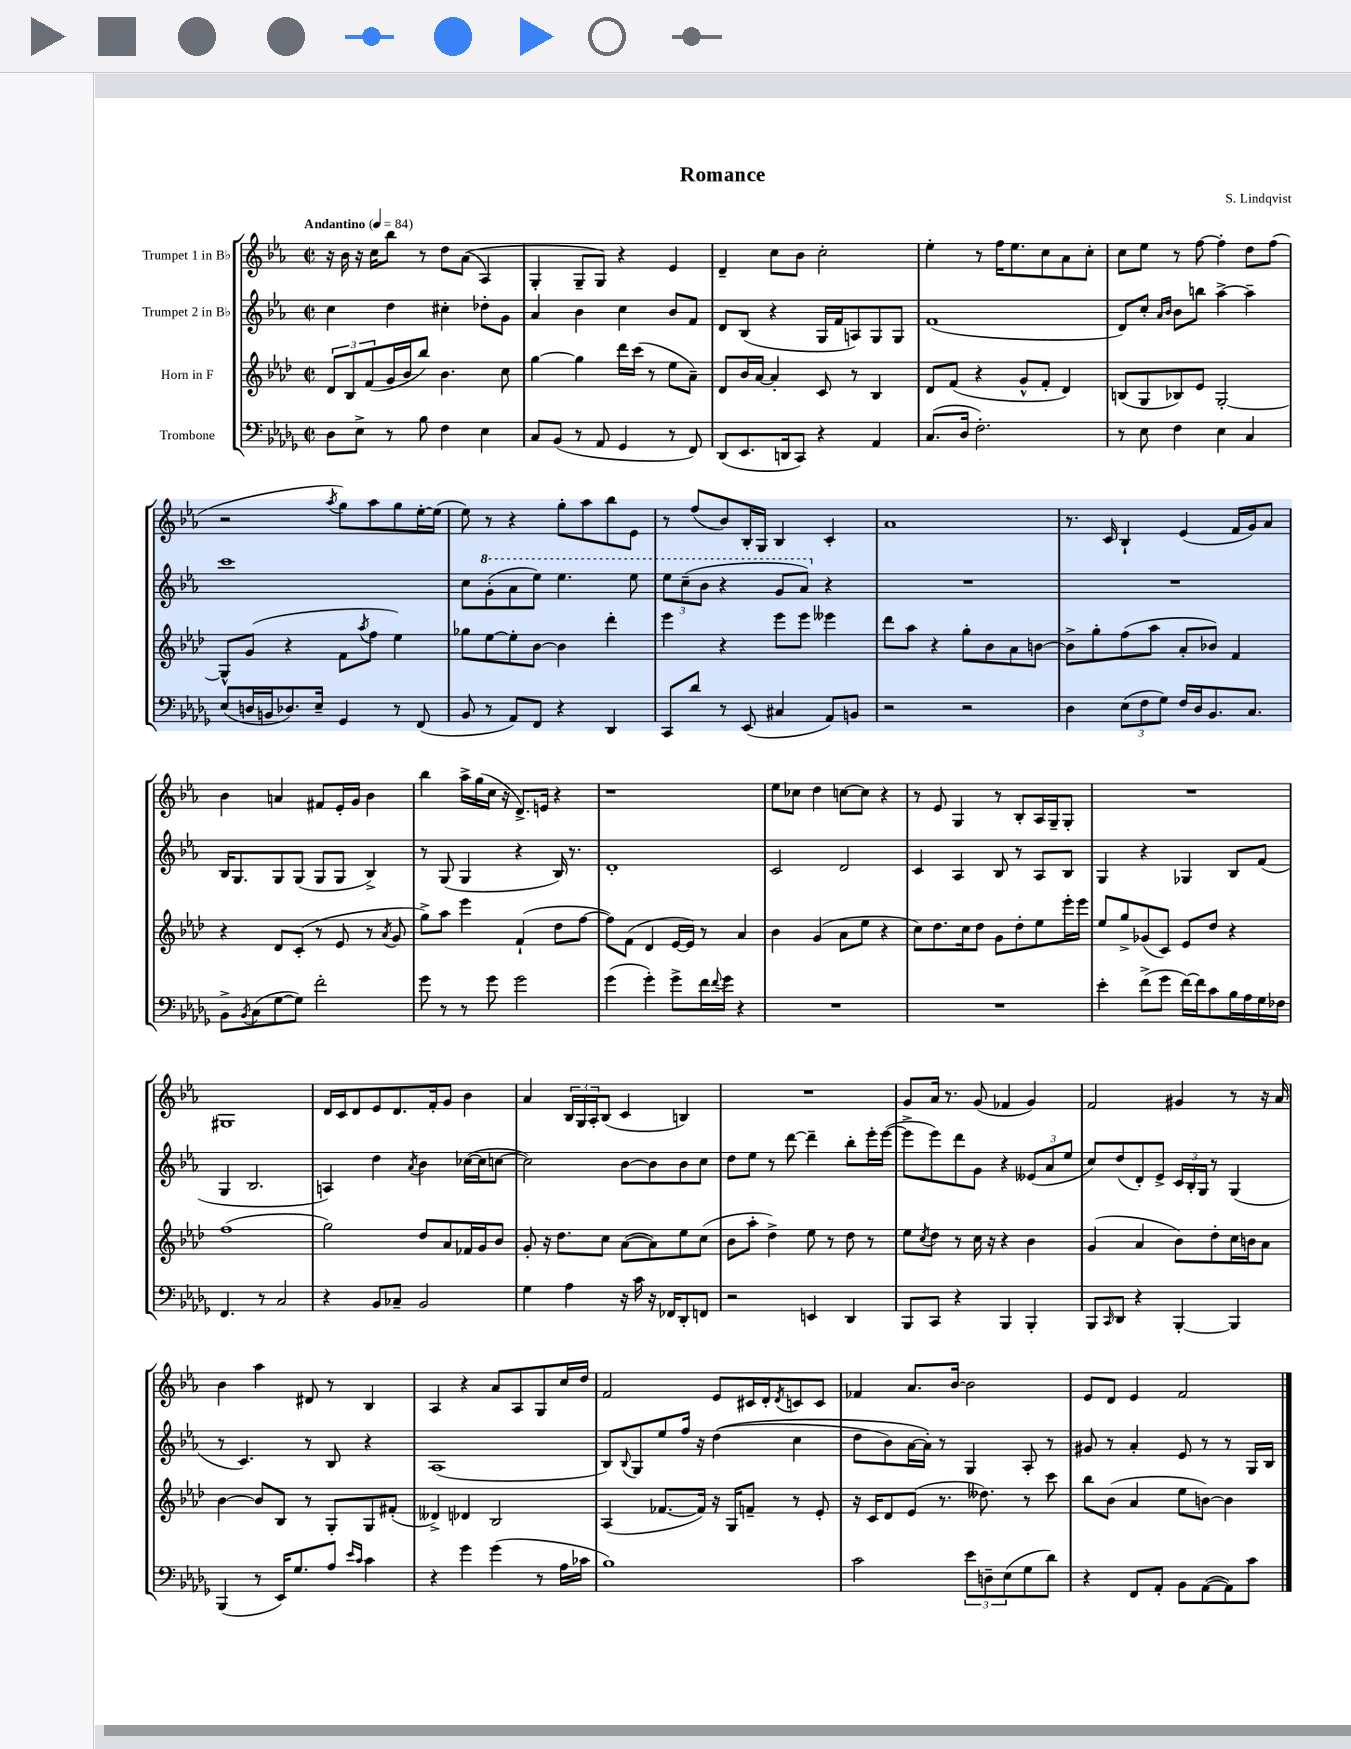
\header { title = "Romance" composer = "S. Lindqvist" }
<<
\new StaffGroup <<
\new Staff = "s0" \with { instrumentName = "Trumpet 1 in Bb" } {
    \clef treble \key ees \major \defaultTimeSignature \time 2/2 \tempo "Andantino" 4 = 84
    r16 bes'16 r16 c''16 bes''8 r8 d''8 aes'8(\( aes4) |
    g4-. g8-- g8\) r4 ees'4 |
    d'4-- c''8 bes'8 c''2-. |
    ees''4-. r8 f''16 ees''8. c''8 aes'8 c''8-. |
    c''8 ees''8 r8 f''8~ f''4-. d''8 f''8( |
    r2 \acciaccatura { aes''8 } g''8) aes''8 g''8 ees''16~-. ees''16( |
    ees''8) r8 r4 g''8-. aes''8 bes''8 ees'8 |
    r8 f''8( bes'8) bes16-. g16 bes4 c'4-. |
    aes'1 |
    r8. c'16 bes4-! ees'4( f'16 g'16) aes'8 |
    bes'4 a'4 fis'8 ees'16-. g'16 bes'4 |
    bes''4 aes''16-> g''16( c''16 r16 d'8.->) e'16 r4 |
    r1 |
    ees''8 ces''8 d''4 c''8~ c''8 r4 |
    r8 ees'8 g4 r8 bes8-. aes16 g16-- g8-. |
    R1 |
    gis1 |
    d'16 c'16 d'8 ees'8 d'8. f'16-. g'8 bes'4 |
    aes'4 \tuplet 3/2 { bes16 g16 aes16-. } bes8( c'4 b4) |
    R1 |
    g'8 aes'16 r8. g'8( fes'4 g'4) |
    f'2 gis'4 r8 r16 aes'16 |
    bes'4 aes''4 dis'8 r8 bes4 |
    aes4 r4 aes'8 aes8 g8 c''16 d''16 |
    f'2 ees'8 cis'16 d'16-. \acciaccatura { d'8 } c'8 c'8 |
    fes'4 aes'8. bes'16~ bes'2 |
    ees'8 d'8 ees'4 f'2 \bar "|." |
}
\new Staff = "s1" \with { instrumentName = "Trumpet 2 in Bb" } {
    \clef treble \key ees \major \defaultTimeSignature \time 2/2
    c''4 d''4 cis''4-. des''8-. g'8 |
    aes'4 bes'4 c''4 bes'8 f'8 |
    d'8 bes8( r4 g16 f'16 a8) g8 g8 |
    f'1( |
    d'8) c''8-. \grace { aes'16 bes'16 } bes'8 b''8 aes''4~-> aes''4-- |
    c'''1 |
    c''8 \ottava #1 g''8-.( aes''8 ees'''8) ees'''4. ees'''8 |
    \tuplet 3/2 { ees'''8 c'''8--( bes''8 } r4 g''8 aes''8) \ottava #0 r4 |
    R1 |
    R1 |
    bes16 g8. g8 g8( g8 g8 bes4->) |
    r8 g8( g4 r4 bes16) r8. |
    d'1-. |
    c'2 d'2 |
    c'4 aes4 bes8 r8 aes8 bes8 |
    g4 r4 ges4 bes8 f'8( |
    g4 bes2. |
    a4) d''4 \acciaccatura { aes'8 } bes'4 ces''16~( ces''16 c''8~ |
    c''2) bes'8~ bes'8 bes'8 c''8 |
    d''8 ees''8 r8 d'''8~ d'''4-- bes''8-. ees'''16-. ees'''16~( |
    ees'''8-> ees'''8) d'''8 g'8 r4 \tuplet 3/2 { eeses'8( aes'8 ees''8 } |
    c''8) d''8( d'8-.) ees'8-> \tuplet 3/2 { c'16 bes16-. g16 } r8 g4( |
    r8 c'4.) r8 bes8 r4 |
    aes1( |
    bes8) \appoggiatura { bes8 } g8 ees''8 f''16 r16 d''4(\( c''4 |
    d''8 bes'8) aes'16~ aes'16-.\) r8 g4 aes8-. r8 |
    gis'8 r8 aes'4-. ees'8 r8 r8 g16 bes16 \bar "|." |
}
\new Staff = "s2" \with { instrumentName = "Horn in F" } {
    \clef treble \key aes \major \defaultTimeSignature \time 2/2
    \tuplet 3/2 { des'8 bes8 f'8( } g'16 bes'16 bes''8) bes'4. c''8 |
    g''4~ g''4 des'''16 c'''16( r8 ees''8 aes'8--) |
    des'8 bes'16 aes'16~ aes'4-. c'8 r8 bes4 |
    des'8 f'8( r4 g'8-^ f'8-. des'4) |
    b8( g8 bes8) ees'8 g2~-. |
    g8-^ g'8( r4 f'8 \acciaccatura { aes''8 } f''8 ees''4) |
    ges''8 ees''8~ ees''8-. bes'8~ bes'4 des'''4-. |
    ees'''4 r4 ees'''8 ees'''8 eeses'''4 |
    des'''8 aes''8 r4 g''8-. bes'8 aes'8 b'8~ |
    b'8-> g''8-. f''8( aes''8 aes'8-. bes'8) f'4 |
    r4 des'8 c'8-.( r8 ees'8 r8 \acciaccatura { aes'8 } g'8 |
    g''8->) aes''8 ees'''4 f'4-!( des''8 f''8~ |
    f''8) f'8( des'4 ees'16~ ees'16) r8 aes'4 |
    bes'4 g'4( aes'8 ees''8 r4 |
    c''8) des''8. c''16 des''8 g'8 des''8-. ees''8 ees'''16-. ees'''16 |
    ees''8 g''8-> ges'8( c'8) ees'8 des''8 r4 |
    f''1( |
    g''2) des''8 aes'8 fes'16 g'16 bes'8 |
    g'8-. r16 des''8. c''8 aes'8~( aes'8) ees''8 c''8( |
    bes'8 aes''8-. des''4->) ees''8 r8 des''8 r8 |
    ees''8 \acciaccatura { c''8 } des''8 r8 c''16 r16 r4 bes'4 |
    g'4( aes'4 bes'8) des''8-. c''16 b'16 aes'8 |
    bes'4~ bes'8 bes8 r8 g8-. g8 fis'8-.( |
    deses'4->) des'4 bes2 |
    aes4( fes'8.~ fes'16) r16 g16 f'8-- r8 ees'8-. |
    r16 c'16 des'8 ees'8( r8. deses''8.) r8 c'''8 |
    bes''8 bes'8( aes'4 ees''8 b'8~) b'4 \bar "|." |
}
\new Staff = "s3" \with { instrumentName = "Trombone" } {
    \clef bass \key des \major \defaultTimeSignature \time 2/2
    des8 ees8-> r8 bes8 f4 ees4 |
    c8 bes,8( r8 aes,8 ges,4 r8 f,8) |
    des,8( ees,8. d,16 c,8) r4 aes,4 |
    c8.( des16 f2.-.) |
    r8 ees8 f4 ees4 c4 |
    ees8( d16 b,16 des8.) ees16-- ges,4 r8 f,8( |
    bes,8 r8 aes,8) f,8 r4 des,4 |
    c,8 des'8 r8 ees,8( cis4 aes,8) b,8 |
    r2 r2 |
    des4 \tuplet 3/2 { ees8( f8 ges8) } f16 des16 bes,8. c8. |
    bes,8-> \acciaccatura { bes,8 } c8( ges8~ ges8) f'2-. |
    ges'8 r8 r8 ges'8 ges'2 |
    ges'4( ges'4-.) ges'8-> f'16 \appoggiatura { f'8 } ges'16 r4 |
    R1 |
    R1 |
    ees'4-. f'8->( ges'8 f'16~) f'16 c'8 bes16 aes16 ges16 fes16 |
    f,4. r8 c2 |
    r4 bes,8 ces8-- bes,2 |
    ges4 aes4 r16 c'16 r16 fes,16 des,8-. f,8 |
    r2 e,4 des,4 |
    bes,,8 c,8 r4 bes,,4 bes,,4-. |
    bes,,8 \grace { c,16 } des,8 r4 bes,,4~-. bes,,4 |
    bes,,4( r8 ees,16) ges8. aes8 \grace { ees'16 c'16 } c'4 |
    r4 ges'4 ges'4( r8 aes16 ces'16 |
    bes1) |
    c'2 \tuplet 3/2 { ees'8 d8-- ees8( } ges8 des'8) |
    r4 f,8 aes,8-. bes,8 aes,8~( aes,8) c'8 \bar "|." |
}
>>
>>
\layout { \context { \Score \remove "Bar_number_engraver" } }
